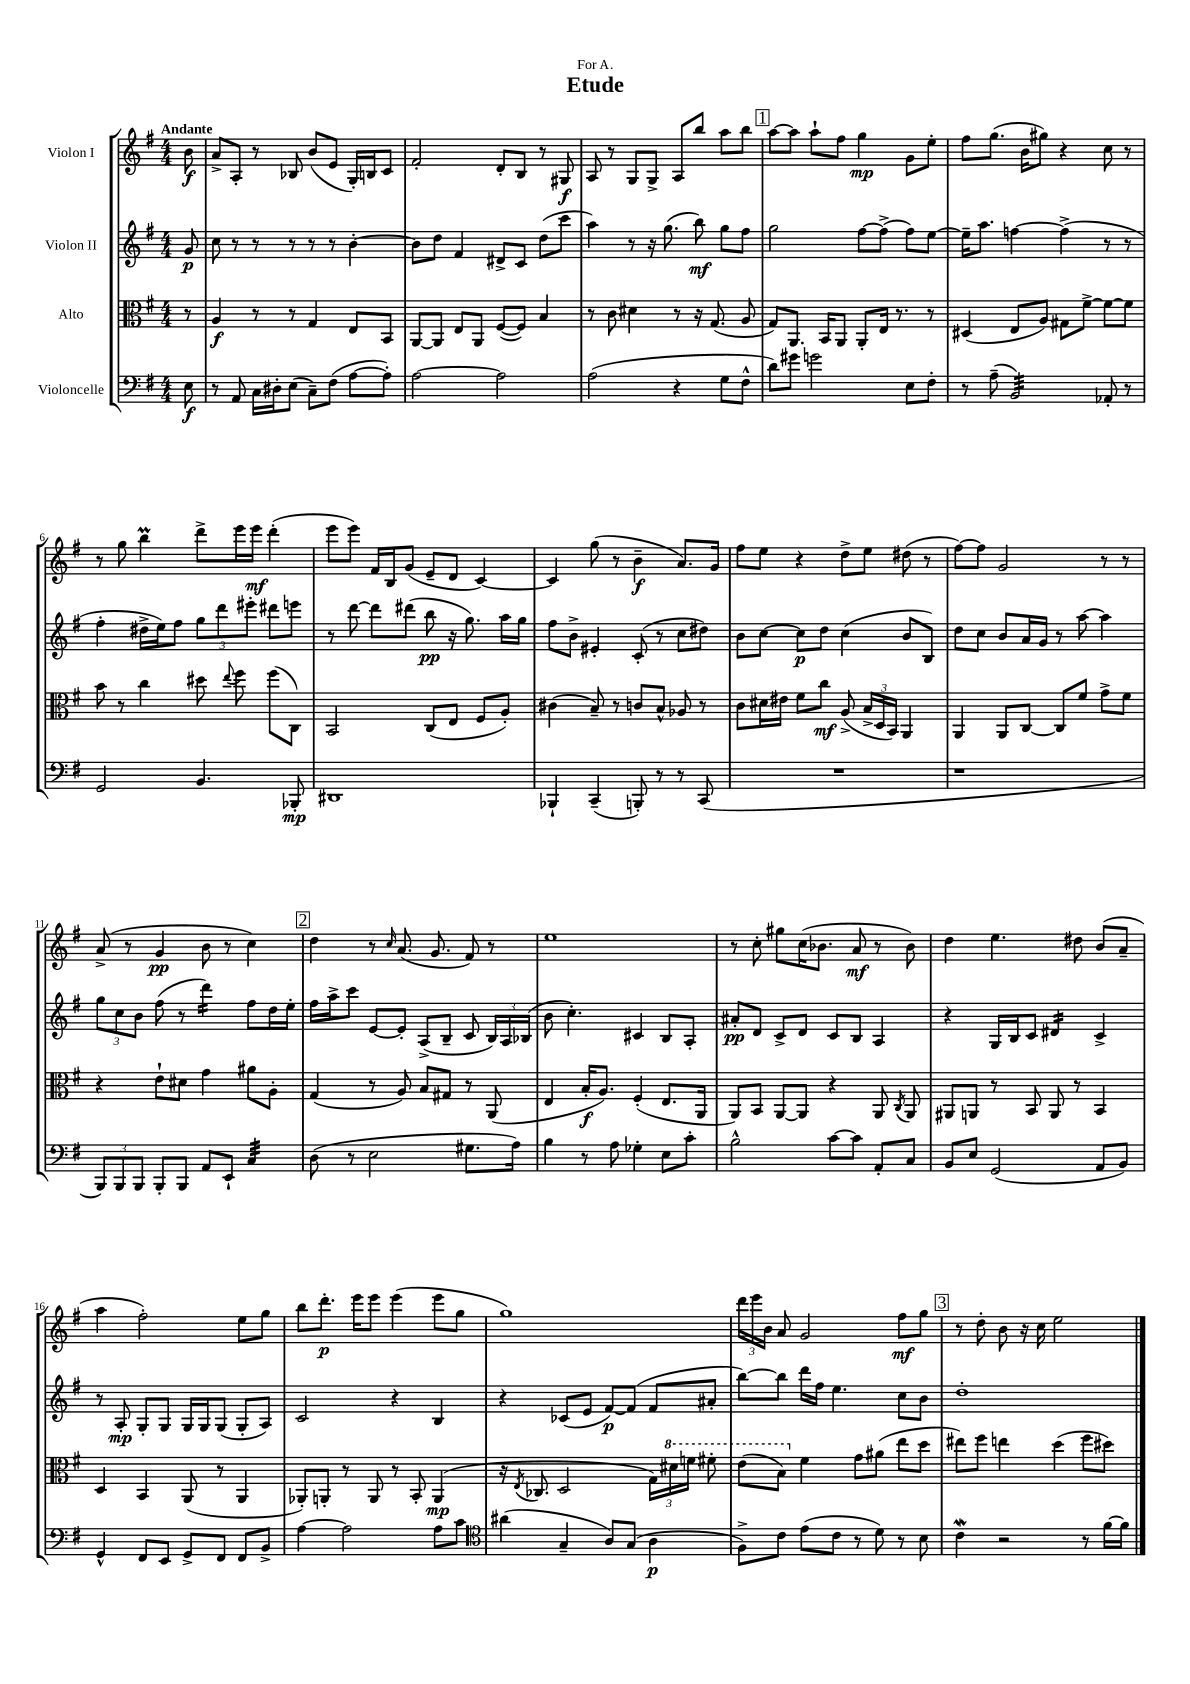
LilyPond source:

\header { title = "Etude" dedication = "For A." }
<<
\new StaffGroup <<
\new Staff = "s0" \with { instrumentName = "Violon I" } {
    \clef treble \key g \major \numericTimeSignature \time 4/4 \partial 8 \tempo "Andante"
    \autoBeamOff b'8\f |
    a'8[-> a8]-. r8 bes8 b'8[( e'8] g16[-.) b16 c'8] |
    fis'2-. d'8[-. b8] r8 gis8\f |
    a8 r8 g8[ g8]-> a8[ b''8] a''8[ b''8] |
    \mark \markup { \box "1" } a''8[~ a''8] a''8[-! fis''8] g''4\mp g'8[ e''8]-. |
    fis''8[ g''8.]( b'16[ gis''8]) r4 c''8 r8 |
    r8 g''8 b''4\prall d'''8[-> e'''16 e'''16]\mf d'''4-.( |
    e'''8[ e'''8]) fis'16[ b16 g'8]( e'8[-- d'8] c'4~) |
    c'4 g''8( r8 b'4--\f a'8.[) g'16] |
    fis''8[ e''8] r4 d''8[-> e''8] dis''8( r8 |
    fis''8[~) fis''8] g'2 r8 r8 |
    a'8->( r8 g'4\pp b'8 r8 c''4) |
    \mark \markup { \box "2" } d''4 r8 \grace { c''16 } a'8.( g'8. fis'8) r8 |
    e''1 |
    r8 c''8-. gis''8[ c''16( bes'8.] a'8\mf r8 bes'8) |
    d''4 e''4. dis''8 b'8[( a'8]-- |
    a''4 fis''2-.) e''8[ g''8] |
    b''8[ d'''8.]-.\p e'''16[ e'''8] e'''4( e'''8[ g''8] |
    g''1) |
    \tuplet 3/2 { d'''16[ e'''16 b'16] } a'8 g'2 fis''8[\mf g''8] |
    \mark \markup { \box "3" } r8 d''8-. b'8 r16 c''16 e''2 \bar "|." |
}
\new Staff = "s1" \with { instrumentName = "Violon II" } {
    \clef treble \key g \major \numericTimeSignature \time 4/4 \partial 8
    \autoBeamOff g'8\p |
    c''8 r8 r8 r8 r8 r8 b'4~-. |
    b'8[ d''8] fis'4 dis'8[-> c'8] d''8[( c'''8] |
    a''4) r8 r16 g''8.( b''8\mf) g''8[ fis''8] |
    \mark \markup { \box "1" } g''2 fis''8[~ fis''8]->( fis''8[) e''8]~ |
    e''16[-- a''8.] f''4~ f''4->( r8 r8 |
    fis''4-. dis''16[-> e''16) fis''8] \tuplet 3/2 { g''8[ d'''8 eis'''8]-. } dis'''8[ e'''8] |
    r8 d'''8~ d'''8[ dis'''8]( b''8\pp r16 g''8.) a''16[ g''16] |
    fis''8[ b'8]-> eis'4-. c'8-.( r8 c''8[ dis''8]) |
    b'8[ c''8]~ c''8[\p d''8] c''4( b'8[ b8]) |
    d''8[ c''8] b'8[ a'16 g'16] r8 a''8~ a''4 |
    \tuplet 3/2 { g''8[ c''8 b'8] } fis''8( r8 d'''4:16) fis''8[ d''16 e''16]-. |
    \mark \markup { \box "2" } fis''16[ a''16-> c'''8] e'8[~ e'8]-. a8[->( b8]-- c'8 \tuplet 3/2 { b16[) a16 bes16]( } |
    b'8 c''4.-.) cis'4 b8[ a8]-. |
    ais'8[-.\pp d'8] c'8[-> d'8] c'8[ b8] a4 |
    r4 g16[ b16 c'8] dis'4:16 c'4-> |
    r8 a8-.\mp g8[-. g8] g16[ g16 g8]( g8[-. a8]) |
    c'2 r4 b4 |
    r4 ces'8[( e'8] fis'8[~\p) fis'8]( fis'8[ ais'8]-. |
    b''8[~) b''8] d'''16[ fis''16] e''4. c''8[ b'8] |
    \mark \markup { \box "3" } d''1-. \bar "|." |
}
\new Staff = "s2" \with { instrumentName = "Alto" } {
    \clef alto \key g \major \numericTimeSignature \time 4/4 \partial 8
    \autoBeamOff r8 |
    a4\f r8 r8 g4 e8[ b,8] |
    a,8[~ a,8] e8[ a,8] fis8[~( fis8]) b4 |
    r8 c'8 dis'4 r8 r16 g8.( a8 |
    \mark \markup { \box "1" } g8[) a,8.] b,16[ a,8] a,8[-. e16] r8. r8 |
    dis4( e8[ a8]) gis8[ fis'8]~-> fis'8[~ fis'8] |
    b'8 r8 c''4 dis''8 \appoggiatura { e''8 } fis''8 fis''8[( c8]) |
    b,2 c8[( e8] fis8[ a8]-.) |
    cis'4( b8--) r8 c'8[ b8]-^ aes8 r8 |
    c'8[ dis'16 eis'16] fis'8[ c''8]\mf a8->( \tuplet 3/2 { b16[-> d16 b,16]) } a,4 |
    a,4 a,8[ c8]~ c8[ fis'8] g'8[-> fis'8] |
    r4 e'8[-! dis'8] g'4 ais'8[ a8]-. |
    \mark \markup { \box "2" } g4( r8 a8) b8[ gis8] r8 a,8( |
    e4 b16[-.\f a8.]) fis4-.( e8.[ a,16] |
    a,8[) b,8] a,8[~ a,8] r4 a,8 \acciaccatura { c8 } a,8 |
    ais,8[ a,8] r8 b,8 a,8 r8 b,4 |
    d4 b,4 a,8( r8 a,4 |
    aes,8[-.) a,8]-. r8 a,8 r8 b,8-. a,4\mp( |
    r16 \acciaccatura { e8 } ces8. d2 \tuplet 3/2 { g16[) \ottava #1 dis''16 f''16] } fis''8-. |
    e''8[( b'8]) \ottava #0 fis'4 g'8[ ais'8]( e''8[ d''8] |
    \mark \markup { \box "3" } eis''8[) fis''8] e''4 d''4( fis''8[ dis''8]) \bar "|." |
}
\new Staff = "s3" \with { instrumentName = "Violoncelle" } {
    \clef bass \key g \major \numericTimeSignature \time 4/4 \partial 8
    \autoBeamOff e8\f |
    r8 a,8 c16[ dis16-. e8]( c8[--) fis8]( a8[~ a8]-.) |
    a2~ a2 |
    a2( r4 g8[ fis8]-^ |
    \mark \markup { \box "1" } d'8[) gis'8] g'2 e8[ fis8]-. |
    r8 a8--( b,2:32) aes,8-. r8 |
    g,2 b,4. bes,,8-.\mp |
    dis,1 |
    bes,,4-! c,4--( b,,8-.) r8 r8 c,8( |
    R1 |
    r1 |
    \tuplet 3/2 { b,,8[) b,,8 b,,8] } b,,8[-. b,,8] a,8[ e,8]-! c4:32 |
    \mark \markup { \box "2" } d8( r8 e2 gis8.[ a16]) |
    b4 r8 a8 ges4-. e8[ c'8]-. |
    b2-^ c'8[~ c'8] a,8[-. c8] |
    b,8[ e8] g,2( a,8[ b,8]) |
    g,4-^ fis,8[ e,8] g,8[-> fis,8] fis,8[ b,8]-> |
    a4~ a2 a8[ c'8] |
    \clef tenor ais'4( g4-- a8[) g8]( a4\p |
    fis8[->) c'8] e'8[( c'8] r8 d'8) r8 b8 |
    \mark \markup { \box "3" } c'4\mordent r2 r8 fis'16[~ fis'16] \bar "|." |
}
>>
>>
